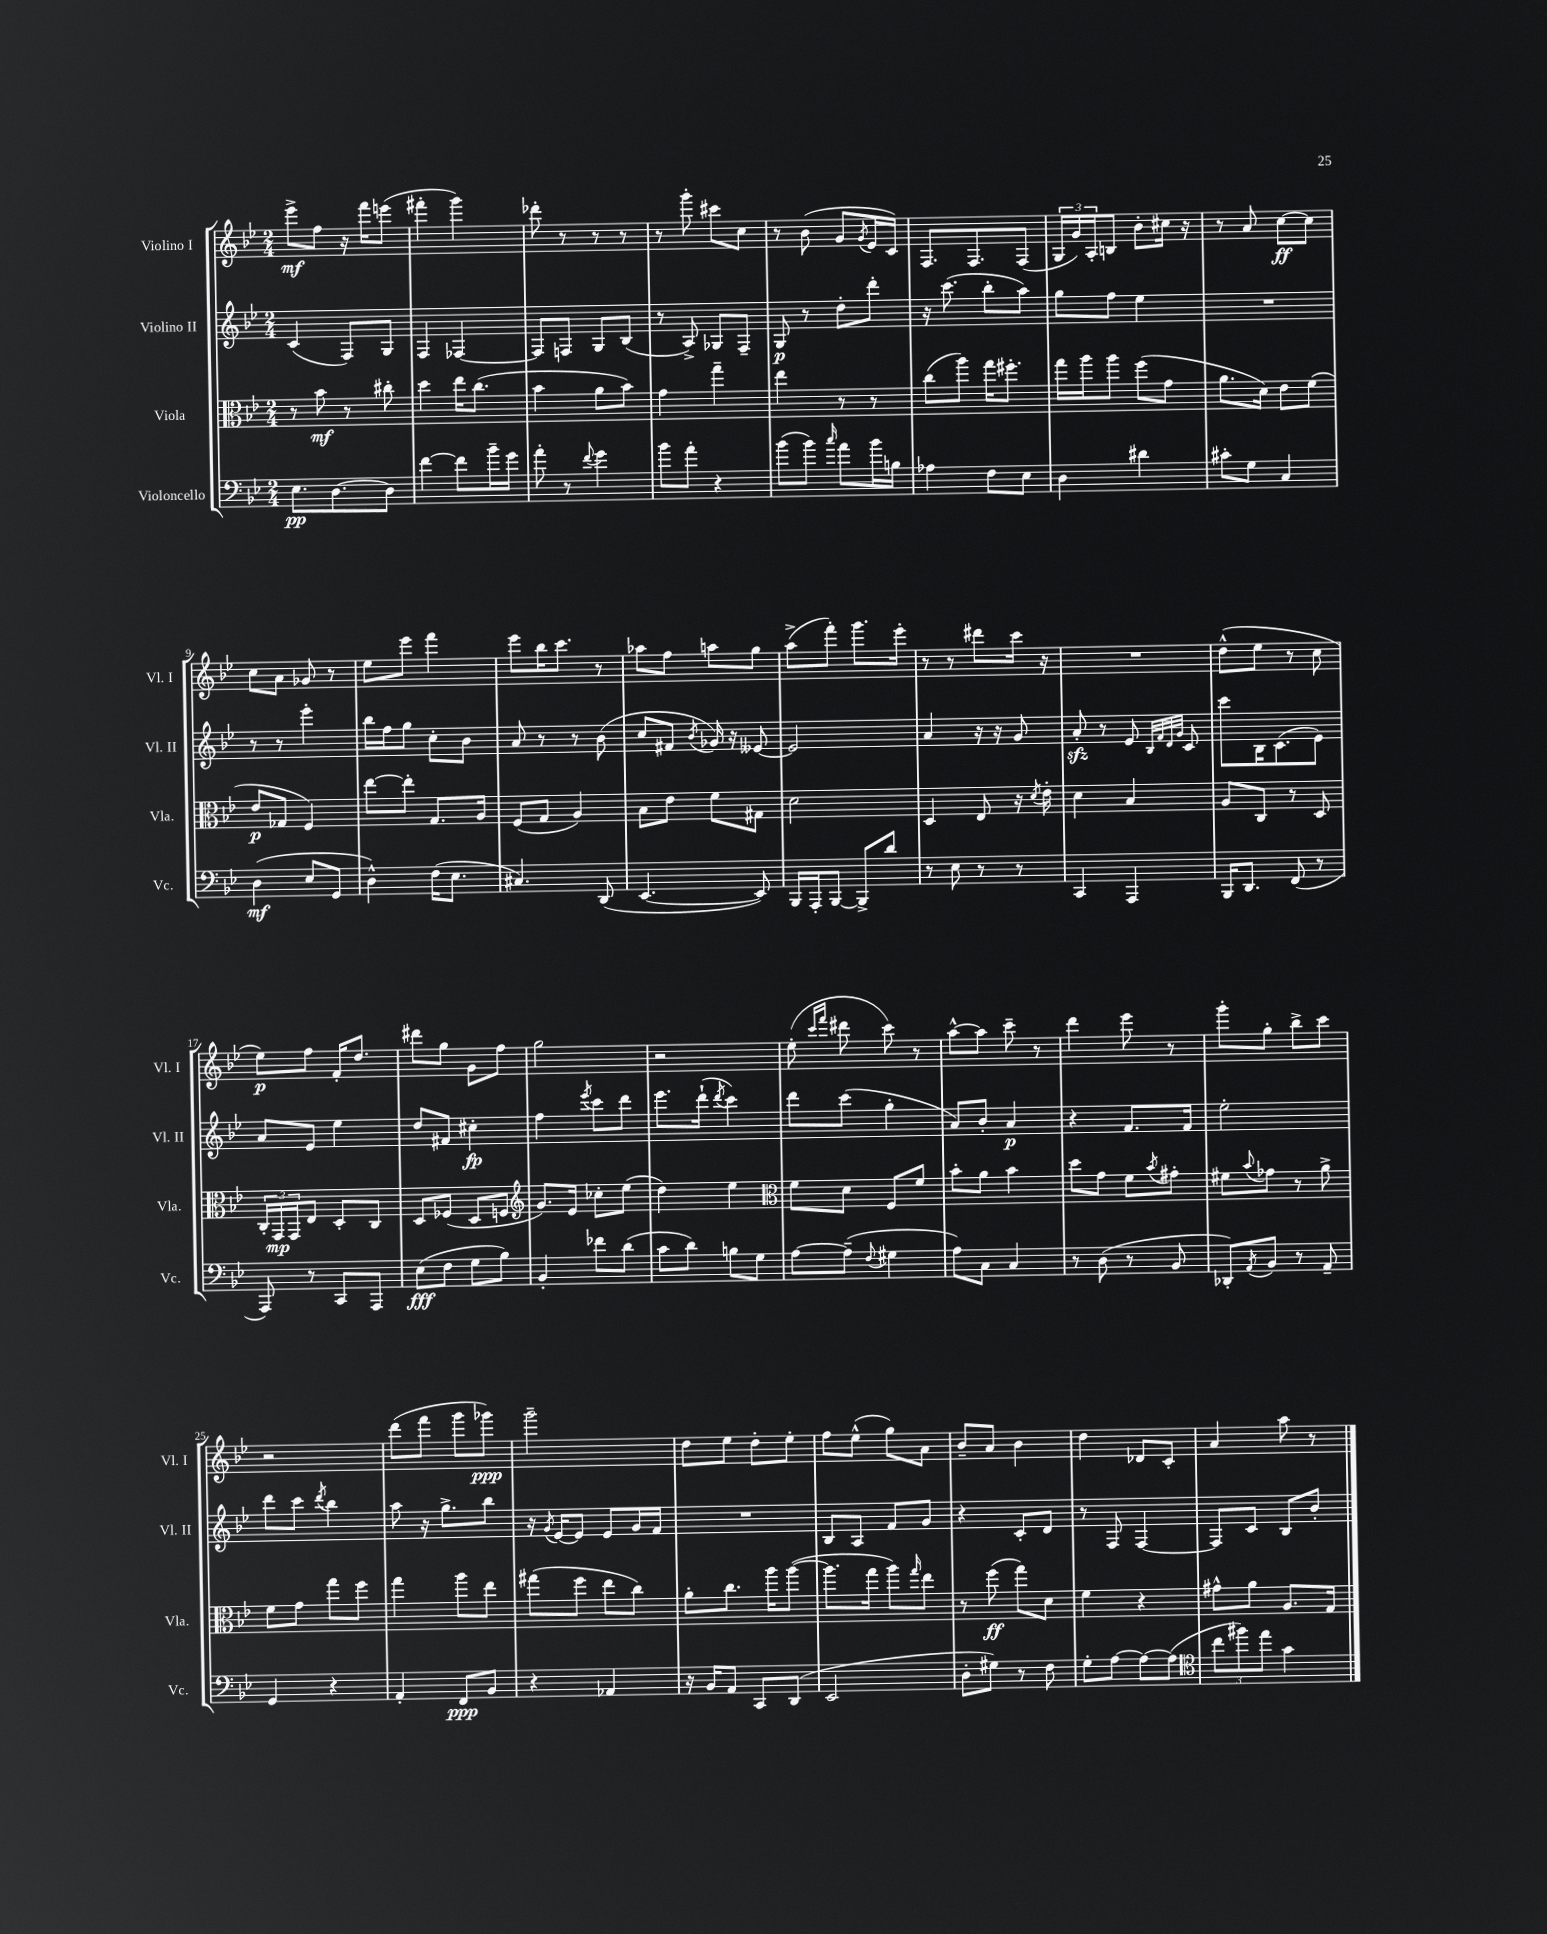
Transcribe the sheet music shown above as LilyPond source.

<<
\new StaffGroup <<
\new Staff = "s0" \with { instrumentName = "Violino I" shortInstrumentName = "Vl. I" } {
    \clef treble \key bes \major \numericTimeSignature \time 2/4
    ees'''8->\mf f''8 r16 f'''16 e'''8( |
    fis'''4-. g'''4) |
    des'''8-. r8 r8 r8 |
    r8 g'''8-. cis'''8 c''8 |
    r8 bes'8( g'8 \acciaccatura { g'8 } ees'16 c'16) |
    f8. f8. f8( |
    \tuplet 3/2 { g16 g'16) a16-. } b8 bes'8-. cis''16 r16 |
    r8 a'8 c''8~\ff c''8 |
    c''8 a'8 ges'8 r8 |
    ees''8 ees'''8 f'''4 |
    ees'''8 bes''16 c'''8. r8 |
    aes''8 f''8 a''8 g''8 |
    a''8->( f'''8-.) g'''8. ees'''16-. |
    r8 r8 dis'''8 c'''16 r16 |
    R2 |
    d''8-^( ees''8 r8 c''8 |
    ees''8\p) f''8 f'16-. d''8. |
    dis'''8 g''8 g'8 f''8 |
    g''2 |
    r2 |
    ees''8-.( \grace { c'''16 f'''16 } dis'''8 c'''8) r8 |
    a''8~-^ a''8 c'''8-- r8 |
    d'''4 ees'''8 r8 |
    g'''8-. g''8-. bes''8-> c'''8 |
    r2 |
    d'''8( f'''8 g'''8 ges'''8\ppp) |
    g'''2-- |
    d''8 ees''8 d''8-. ees''8-. |
    f''8 ees''8-^( g''8) a'8 |
    bes'8-- a'8 bes'4 |
    d''4 des'8 c'8-. |
    a'4 a''8 r8 \bar "|." |
}
\new Staff = "s1" \with { instrumentName = "Violino II" shortInstrumentName = "Vl. II" } {
    \clef treble \key bes \major \numericTimeSignature \time 2/4
    c'4( f8) g8 |
    f4 fes4~ |
    fes8 f8 g8 bes8( |
    r8 a8->) ges8 f8-- |
    g8\p r8 d''8-. d'''8-. |
    r16 c'''8.( bes''8-. a''8) |
    g''8 f''8 ees''4 |
    R2 |
    r8 r8 ees'''4-. |
    bes''16 f''16 g''8 c''8-. bes'8 |
    a'8 r8 r8 bes'8( |
    c''8 fis'8 \acciaccatura { bes'8 } ges'16) r16 eeses'8~ |
    eeses'2 |
    a'4 r16 r16 g'8 |
    a'8-.\sfz r8 ees'8 \grace { bes32 f'32 d'32 g'32 } c'8 |
    c'''8 bes16 c'8.( ees'8) |
    a'8 ees'8 ees''4 |
    d''8 fis'8 cis''4-.\fp |
    f''4 \acciaccatura { ees'''8 } c'''8 d'''8 |
    ees'''8. d'''16-!( \acciaccatura { d'''8 } c'''4) |
    d'''8 c'''8( g''4-. |
    a'8) bes'8-. a'4\p |
    r4 f'8. f'16 |
    ees''2-. |
    d'''8 c'''8 \acciaccatura { d'''8 } bes''4 |
    a''8 r16 g''8.-> bes''8 |
    r16 \acciaccatura { g'8 } ees'16~ ees'8 ees'8 g'16 f'16 |
    R2 |
    bes8 a8 f'8 g'8 |
    r4 c'8-. d'8 |
    r8 f8 f4~ |
    f8 c'8 bes8 bes'8-. \bar "|." |
}
\new Staff = "s2" \with { instrumentName = "Viola" shortInstrumentName = "Vla." } {
    \clef alto \key bes \major \numericTimeSignature \time 2/4
    r8 bes'8\mf r8 cis''8-. |
    d''4 ees''16 c''8.( |
    bes'4 a'8 bes'8) |
    g'4 g''4-- |
    ees''4 r8 r8 |
    c''8( a''8) g''16 fis''8.-. |
    g''16 a''16 a''8 f''8( g'8 |
    a'8. d'16) ees'8 f'8( |
    ees'8\p ges8 f4) |
    ees''8~ ees''8-. g8. a16 |
    f8( g8 a4) |
    bes8 ees'8 f'8 gis8 |
    d'2 |
    d4 ees8 r16 \acciaccatura { d'8 } ees'16-. |
    d'4 bes4 |
    a8 c8 r8 d8 |
    \tuplet 3/2 { c16-. g,16\mp g,16 } ees8 d8-. c8 |
    d8 fes8( d8 f8 |
    \clef treble g'8.) ees'16 ces''8-. ees''8( |
    d''4) ees''4 |
    \clef alto f'8 d'8 f8 f'8 |
    bes'8-. a'8 bes'4 |
    d''8 g'8 f'8 \acciaccatura { bes'8 } gis'8-. |
    fis'8 \appoggiatura { bes'8 } ges'8 r8 a'8-> |
    f'8 g'8 g''8 f''8 |
    g''4 a''8 ees''8 |
    gis''8( f''8 ees''8 c''8) |
    a'8-. c''8. a''16 a''8~( |
    a''8. g''16 a''8) \grace { g''16 } ees''8 |
    r8 f''8\ff( g''8) d'8 |
    f'4 r4 |
    gis'8-^ a'8 a8. g16 \bar "|." |
}
\new Staff = "s3" \with { instrumentName = "Violoncello" shortInstrumentName = "Vc." } {
    \clef bass \key bes \major \numericTimeSignature \time 2/4
    ees8.\pp d8.~ d8 |
    f'4~ f'8 bes'16-- g'16 |
    a'8-. r8 \appoggiatura { f'8 } g'4 |
    bes'8 a'8-. r4 |
    bes'8( bes'8) \grace { c''16 } a'8 bes'16 b16 |
    aes4 f8 ees8 |
    d4 dis'4 |
    cis'8-. g8 c4 |
    d4\mf( ees8 g,8 |
    d4-^) f16( ees8. |
    cis4.) d,8( |
    ees,4.~ ees,8) |
    bes,,16 a,,16-. bes,,8~ bes,,8-> d'8 |
    r8 ees8 r8 r8 |
    c,4 a,,4 |
    bes,,16 d,8. f,8( r8 |
    a,,8) r8 c,8 a,,8 |
    ees8\fff( f8 g8 bes8) |
    bes,4-. fes'8 d'8( |
    c'8 d'8) b8 g8 |
    a8~ a8--( \appoggiatura { f8 } gis4 |
    a8) c8 c4 |
    r8 d8( r8 bes,8 |
    des,8-.) \acciaccatura { a,8 } bes,8 r8 a,8-- |
    g,4 r4 |
    a,4-. f,8\ppp bes,8 |
    r4 aes,4 |
    r16 bes,16 a,8 c,8 d,8( |
    ees,2 |
    d8-. gis8) r8 f8 |
    g8-. a8~ a8~ a8( |
    \clef tenor \tuplet 3/2 { c''8 fis''8) ees''8 } g'4 \bar "|." |
}
>>
>>
